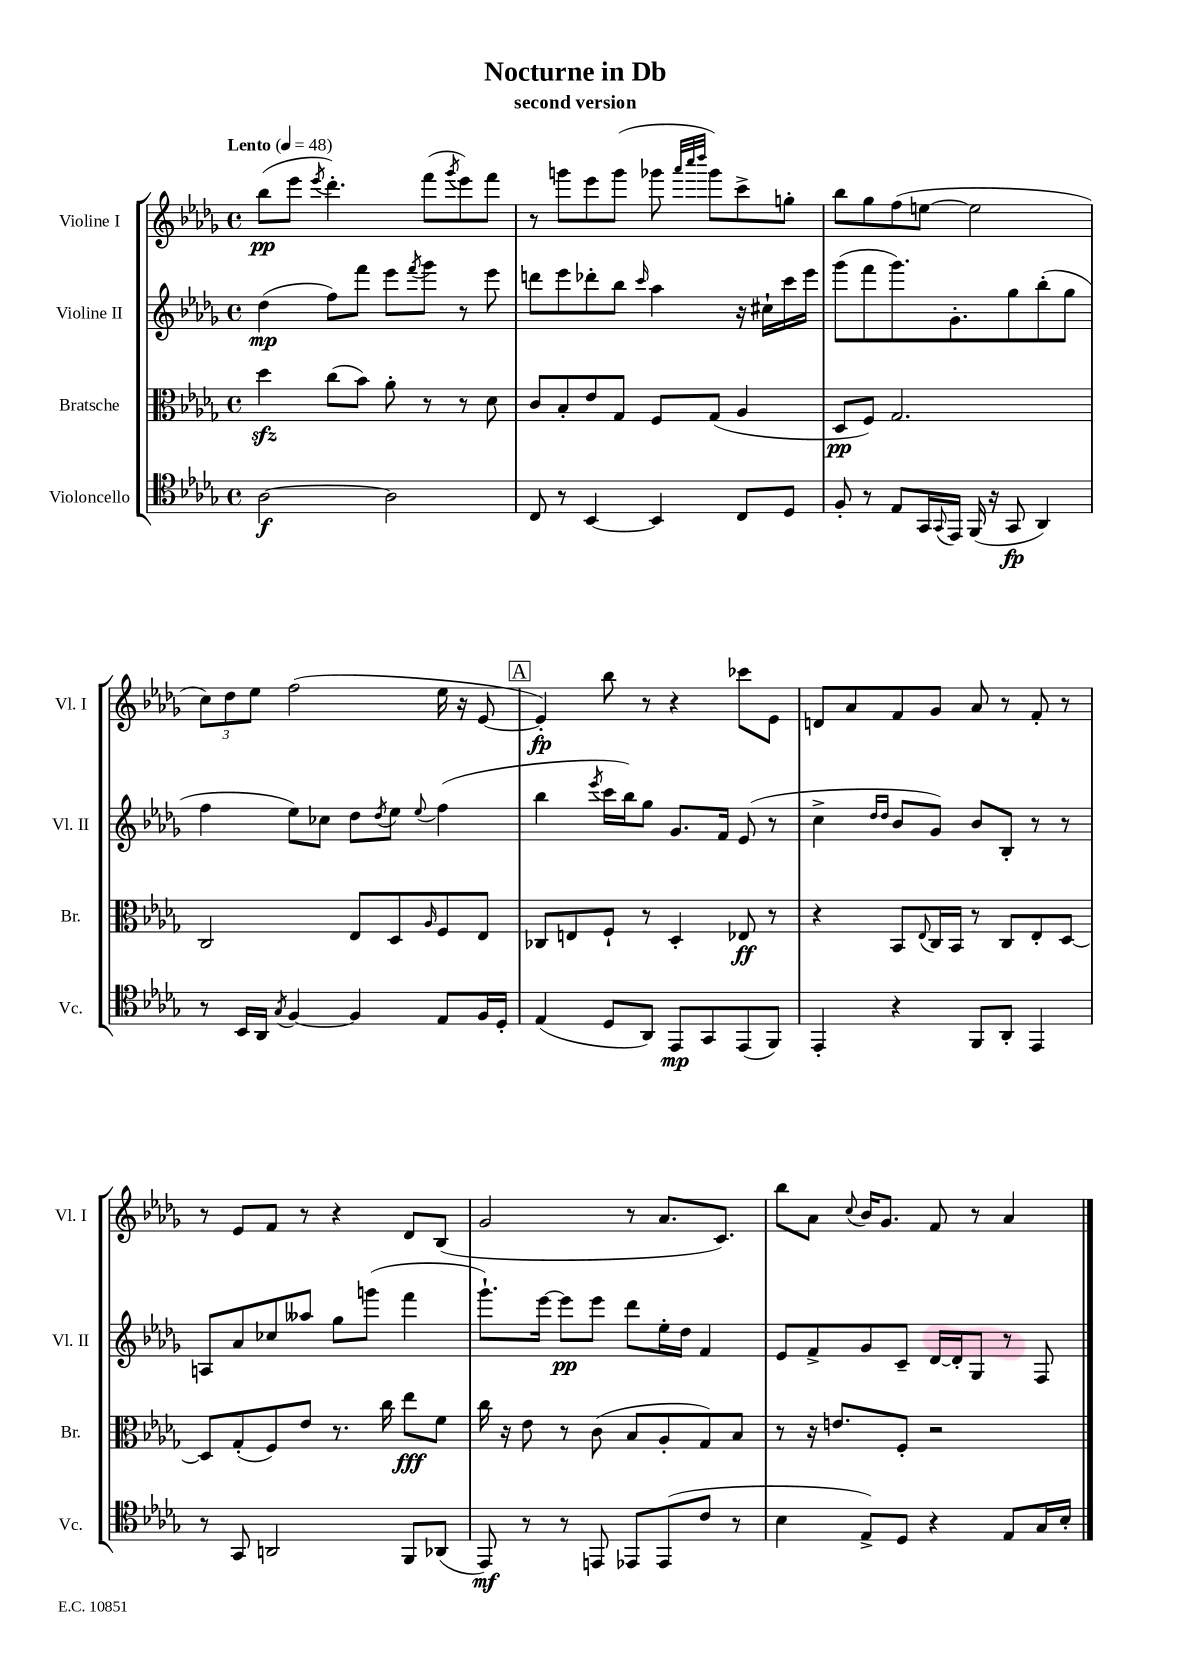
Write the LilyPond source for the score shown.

\header { title = "Nocturne in Db" subtitle = "second version" }
<<
\new StaffGroup <<
\new Staff = "s0" \with { instrumentName = "Violine I" shortInstrumentName = "Vl. I" } {
    \clef treble \key des \major \defaultTimeSignature \time 4/4 \tempo "Lento" 4 = 48
    bes''8\pp( ees'''8 \acciaccatura { ees'''8 } des'''4.-.) f'''8( \acciaccatura { ges'''8 } ees'''8) f'''8 |
    r8 g'''8 ees'''8 g'''8( ges'''8 \grace { aes'''32 c''''32 des''''32 } ges'''8) c'''8-> g''8-. |
    bes''8 ges''8 f''8( e''8~ e''2 |
    \tuplet 3/2 { c''8) des''8 ees''8 } f''2( ees''16 r16 ees'8~ |
    \mark \markup { \box "A" } ees'4-.\fp) bes''8 r8 r4 ces'''8 ees'8 |
    d'8 aes'8 f'8 ges'8 aes'8 r8 f'8-. r8 |
    r8 ees'8 f'8 r8 r4 des'8 bes8( |
    ges'2 r8 aes'8. c'8.) |
    bes''8 aes'8 \appoggiatura { c''8 } bes'16 ges'8. f'8 r8 aes'4 \bar "|." |
}
\new Staff = "s1" \with { instrumentName = "Violine II" shortInstrumentName = "Vl. II" } {
    \clef treble \key des \major \defaultTimeSignature \time 4/4
    des''4\mp( f''8) f'''8 ees'''8 \acciaccatura { f'''8 } ges'''8 r8 ees'''8 |
    d'''8 ees'''8 des'''8-. bes''8 \grace { c'''16 } aes''4 r16 cis''16-! c'''16 ees'''16 |
    ges'''8( f'''8 ges'''8.) ges'8.-. ges''8 bes''8-.( ges''8 |
    f''4 ees''8) ces''8 des''8 \acciaccatura { des''8 } ees''8 \appoggiatura { ees''8 } f''4( |
    \mark \markup { \box "A" } bes''4 \acciaccatura { ees'''8 } c'''16 bes''16) ges''8 ges'8. f'16 ees'8( r8 |
    c''4-> \grace { des''16 des''16 } bes'8 ges'8) bes'8 bes8-. r8 r8 |
    a8 aes'8 ces''8 aeses''8 ges''8 g'''8( f'''4 |
    ges'''8.-!) ees'''16~ ees'''8\pp ees'''8 des'''8 ees''16-. des''16 f'4 |
    ees'8 f'8-> ges'8 c'8-- des'16~ des'16-. ges8 r8 f8 \bar "|." |
}
\new Staff = "s2" \with { instrumentName = "Bratsche" shortInstrumentName = "Br." } {
    \clef alto \key des \major \defaultTimeSignature \time 4/4
    des''4\sfz c''8( bes'8) aes'8-. r8 r8 des'8 |
    c'8 bes8-. ees'8 ges8 f8 ges8( aes4 |
    des8\pp f8) ges2. |
    c2 ees8 des8 \grace { aes16 } f8 ees8 |
    \mark \markup { \box "A" } ces8 e8 f8-! r8 des4-. ees8\ff r8 |
    r4 bes,8 \appoggiatura { ees8 } c16 bes,16 r8 c8 ees8-. des8~ |
    des8 ges8-.( f8) ees'8 r8. c''16 ees''8\fff f'8 |
    c''16 r16 ees'8 r8 c'8( bes8 aes8-. ges8) bes8 |
    r8 r16 e'8. f8-. r2 \bar "|." |
}
\new Staff = "s3" \with { instrumentName = "Violoncello" shortInstrumentName = "Vc." } {
    \clef tenor \key des \major \defaultTimeSignature \time 4/4
    aes2~\f aes2 |
    c8 r8 bes,4~ bes,4 c8 des8 |
    f8-. r8 ees8 ges,16 \appoggiatura { ges,8 } ees,16 f,16( r16 ges,8\fp aes,4) |
    r8 bes,16 aes,16 \acciaccatura { ges8 } f4~ f4 ees8 f16 des16-. |
    \mark \markup { \box "A" } ees4( des8 aes,8) ees,8\mp ges,8 ees,8( f,8) |
    ees,4-. r4 f,8 aes,8-. ees,4 |
    r8 ges,8 a,2 f,8 aes,8( |
    ees,8\mf) r8 r8 e,8 ees,8 ees,8( c'8 r8 |
    bes4 ees8->) des8 r4 ees8 ges16 bes16-. \bar "|." |
}
>>
>>
\layout { \context { \Score \remove "Bar_number_engraver" } }
